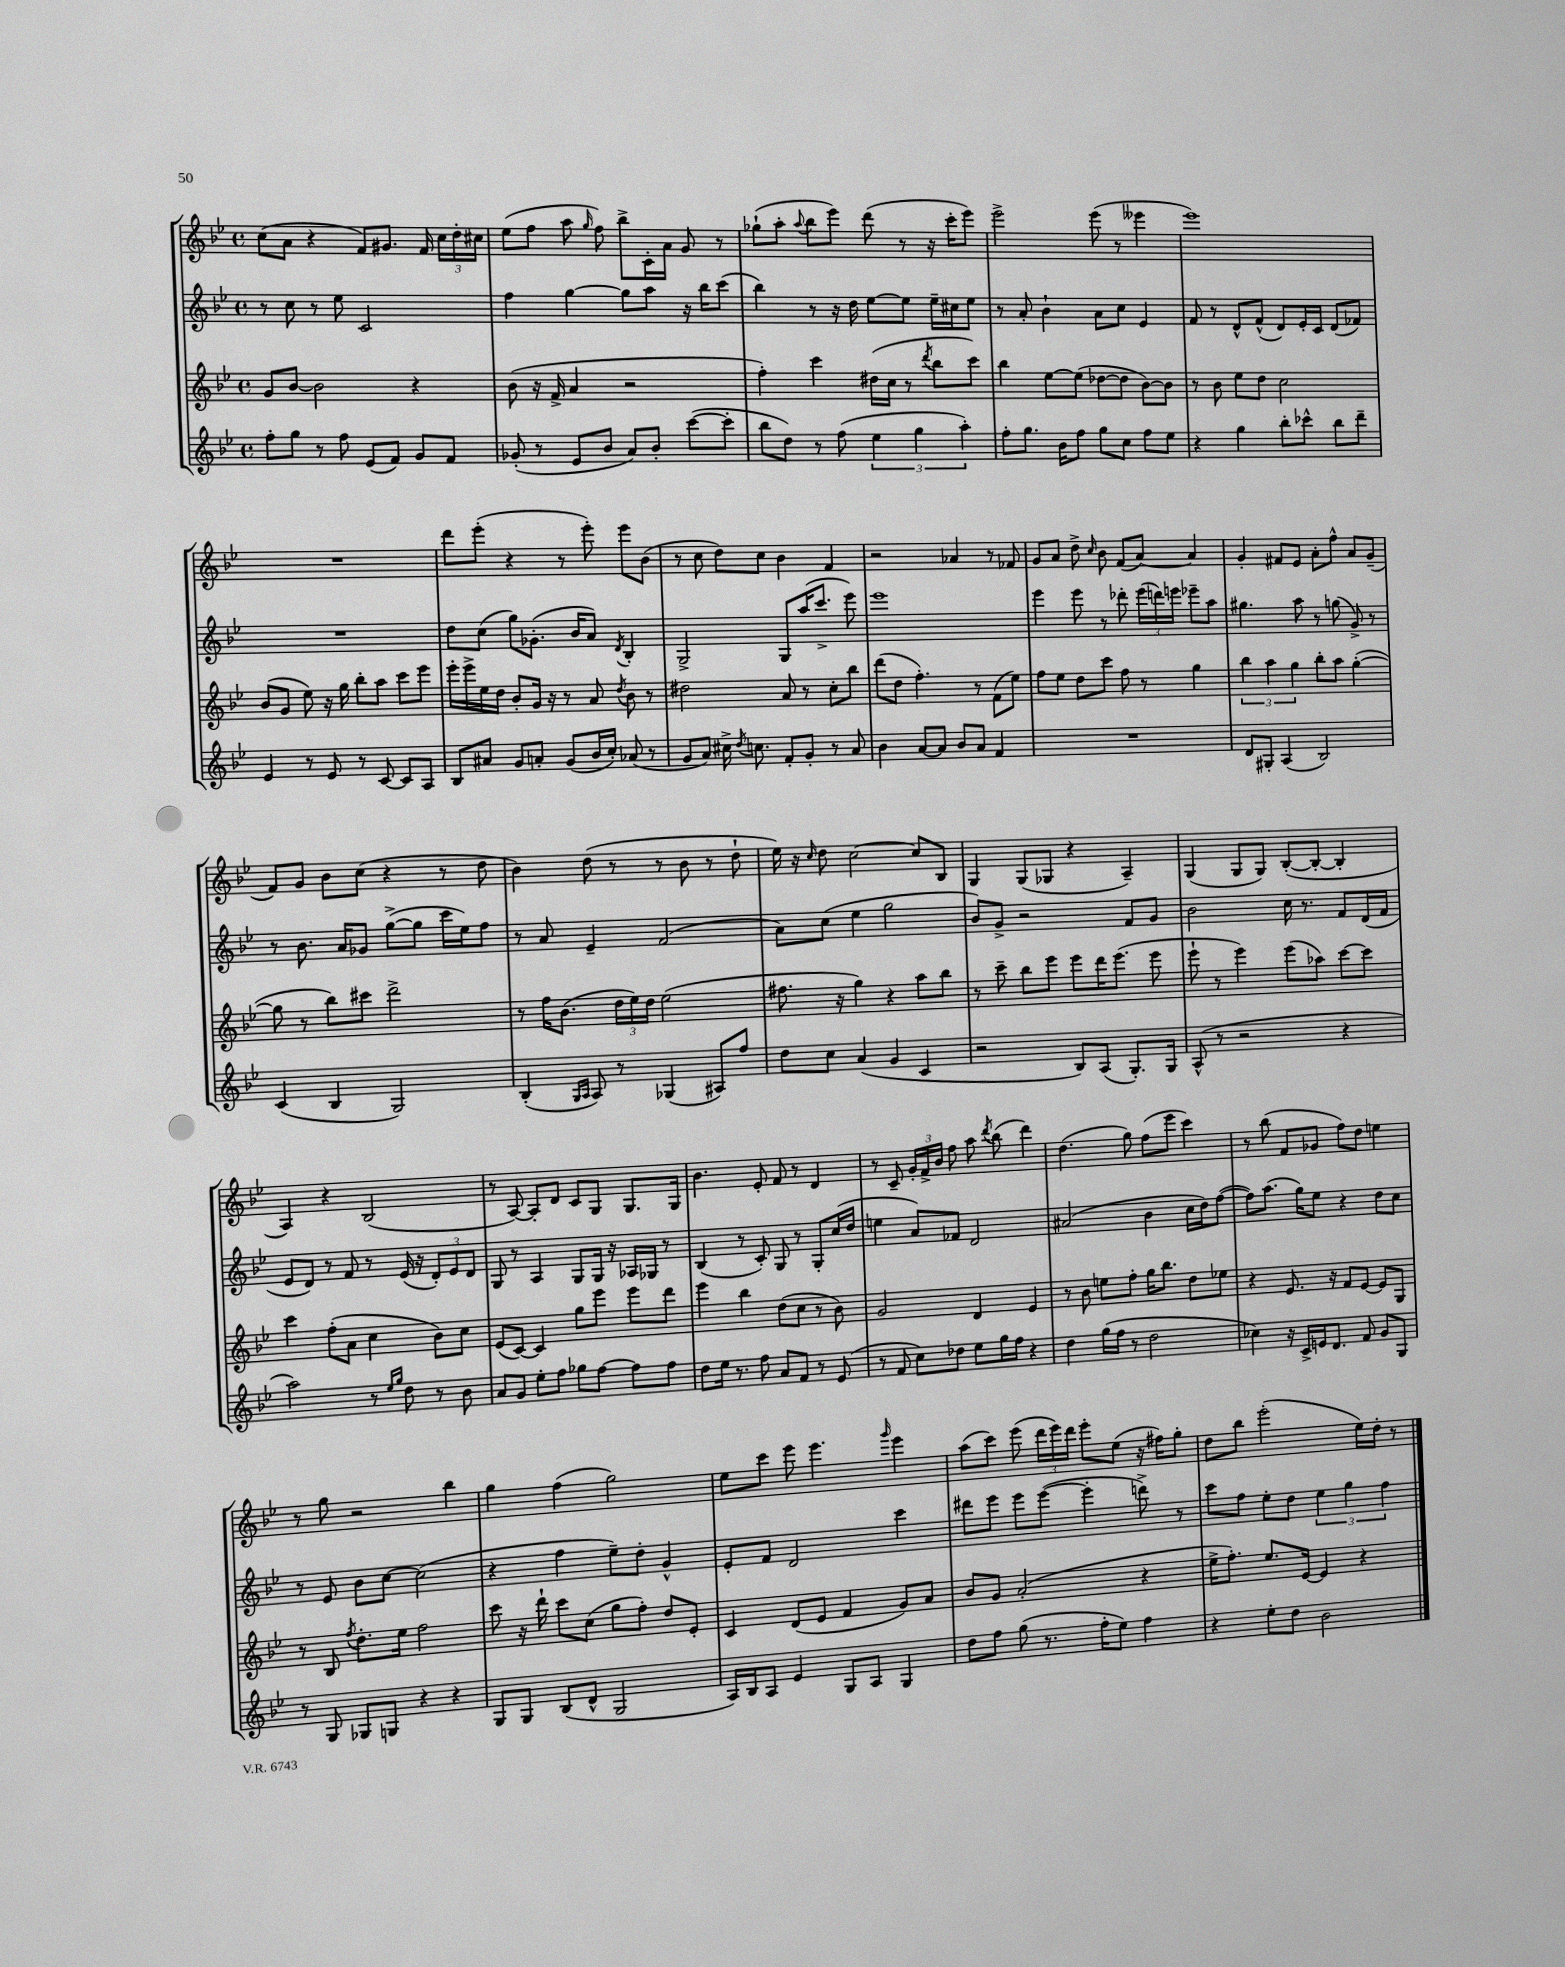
<<
\new StaffGroup <<
\new Staff = "s0" {
    \clef treble \key bes \major \defaultTimeSignature \time 4/4
    \autoBeamOff c''8[( a'8] r4 f'8[) gis'8.] f'16 \tuplet 3/2 { c''16[ d''16-. cis''16] } |
    ees''8[( f''8] a''8 \grace { g''16 } f''8) bes''8[-> c'16-. a'16] g'8 r8 |
    ges''8[-!( a''8]-. \appoggiatura { a''8 } bes''8[ ees'''8]) d'''8( r8 r16 c'''16[-. ees'''8]) |
    ees'''2-> ees'''8( r8 eeses'''4 |
    ees'''1) |
    R1 |
    d'''8[ ees'''8]-.( r4 r8 ees'''8-.) ees'''8[ bes'8]( |
    r8 c''8 d''8[) c''8] bes'4 f'4 |
    r2 aes'4 r8 fes'8 |
    g'8[ a'8] d''8-> \grace { c''16 } bes'8 f'8[( a'8]~) a'4 |
    g'4-. fis'8[ ees'8] a'8[-. f''8]-^ a'8[ g'8]--( |
    f'8[) g'8] bes'8[ c''8]( r4 r8 d''8 |
    bes'4) d''8( r8 r8 bes'8 r8 d''8-! |
    ees''16) r16 \grace { c''16 } d''8 c''2~ c''8[ bes8] |
    g4 g8[( ges8] r4 a4--) |
    g4( g8[ g8]) bes8[~-.( bes8]~-. bes4-. |
    a4) r4 bes2( |
    r8 a8~) a8[-. d'8] c'8[ g8] g8.[ g16] |
    bes'4. ees'8-. f'8 r8 d'4 |
    r8 c'8-- \tuplet 3/2 { g'16[-. f'16-> bes'16] } f''8 a''8 \acciaccatura { d'''8 } bes''8( d'''4) |
    d''4.( g''8) f''8[( ees'''8] c'''4) |
    r8 bes''8( f'8[ ges'8] f''8[) d''8] e''4 |
    r8 g''8 r2 bes''4 |
    g''4 f''4( g''2) |
    ees''8[ c'''8] ees'''8 ees'''4. \grace { g'''16 } ees'''4 |
    a''8[( c'''8]) ees'''8( \tuplet 3/2 { d'''16[ ees'''16) d'''16] } ees'''8[-. ees''8]( r16 fis''16[) g''8]-. |
    d''8[ bes''8] ees'''2-.( ees''16[) d''16]-. r8 \bar "|." |
}
\new Staff = "s1" {
    \clef treble \key bes \major \defaultTimeSignature \time 4/4
    \autoBeamOff r8 c''8 r8 ees''8 c'2 |
    f''4 g''4~ g''8[ a''8] r16 bes''16[ c'''8]( |
    bes''4) r8 r16 d''16 ees''8[~ ees''8] ees''16[-- cis''16 ees''8] |
    r8 a'8-. bes'4-! a'8[ c''8] ees'4 |
    f'8 r8 d'8[-^ f'8]-^( d'8[) ees'16-. c'16] d'8[( fes'8]) |
    R1 |
    d''8[ c''8]( g''8[) ges'8.]-.( bes'16[ a'8]) \acciaccatura { d'8 } bes4-. |
    g2-> g8[ a''16( c'''8.]-> ees'''8) |
    ees'''1 |
    ees'''4 ees'''8 r8 des'''8-. \tuplet 3/2 { ees'''16[( d'''16) e'''16] } ees'''8[-- a''8] |
    gis''4. a''8 r8 g''8( g'8->) r8 |
    r8 bes'8. a'16[ ges'8] g''8[~->( g''8] c'''16[ ees''16) f''8] |
    r8 a'8 ees'4-- f'2( |
    a'8[) c''8]( ees''4 g''2 |
    bes'8[) g'8]-> r2 f'8[ g'8] |
    bes'2 c''16 r8. f'8[ d'16( f'16] |
    ees'8[ d'8]) r8 f'8 r8 ees'16( r16 \tuplet 3/2 { d'8[-.) ees'8 d'8] } |
    g8 r8 a4 g8[ g16] r16 aes16[ ges16] r8 |
    bes4( r8 c'8-.) g8 r8 g8[-. c''16( d''16] |
    e''4 a'8[) fes'8] d'2 |
    ais'2( bes'4 c''16[ d''16) f''8]~( |
    f''8[) a''8.]( g''16[) ees''8] r4 d''8[ c''8] |
    r8 ees'8 bes'8[ c''8]~ c''2( |
    r4 f''4 ees''8[--) d''8]-. g'4-^ |
    ees'8[-. f'8] d'2 c'''4 |
    dis'''8[ ees'''8] ees'''8[ ees'''8]~( ees'''4-. d'''8->) r8 |
    c'''8[ f''8] ees''8[-. d''8] \tuplet 3/2 { ees''4 g''4 f''4 } \bar "|." |
}
\new Staff = "s2" {
    \clef treble \key bes \major \defaultTimeSignature \time 4/4
    \autoBeamOff g'8[ bes'8]~ bes'2 r4 |
    bes'8( r16 f'16-> a'4 r2 |
    f''4-.) c'''4 dis''16[( c''16] r8 \acciaccatura { d'''8 } bes''8[ c'''8]) |
    bes''4 ees''8[~ ees''8]( des''8[~ des''8] bes'8[~) bes'8] |
    r8 bes'8 ees''8[ d''8] c''2 |
    bes'8[( g'8] ees''8) r16 g''16 bes''8[-. a''8] c'''8[ ees'''8] |
    ees'''16[-. ees'''16-> ees''16 d''16] bes'8[-. g'16] r16 r8 a'8 \acciaccatura { d''8 } bes'8 r8 |
    dis''2 a'8 r8 c''8[-. bes''8] |
    d'''8[( d''8] f''4.-.) r8 f'8[( ees''8]) |
    f''8[ ees''8] d''8[ c'''8] f''8 r8 g''4 |
    \tuplet 3/2 { bes''4 a''4 g''4 } bes''8[-. a''8] g''4~-.( |
    g''8 r8 bes''8[) cis'''8] d'''2-> |
    r8 f''16[ bes'8.]( \tuplet 3/2 { d''16[ ees''16) d''16] } ees''2( |
    fis''8. r16 g''4) r4 a''8[ bes''8] |
    r8 c'''8-- bes''8[ ees'''8] ees'''8[ d'''16 ees'''8.]( ees'''8 |
    ees'''8-! r8 ees'''4) ees'''8[( aes''8]) c'''8[~ c'''8] |
    c'''4 f''8[-.( a'8] c''4 bes'8[) c''8] |
    ees'8[( c'8]~) c'4 g''8[ ees'''8] ees'''8[ d'''8] |
    ees'''4 bes''4 d''8[( c''8] r8 bes'8) |
    g'2 d'4 ees'4 |
    r8 bes'8 e''8[ f''8]-. g''16[ bes''8.] d''8[ ees''8] |
    r4 ees'8. r16 f'8[ ees'8]~ ees'8[ g8] |
    r8 bes8 \acciaccatura { f''8 } d''8.[-. ees''16] f''2 |
    c'''8 r16 d'''16-! c'''8[ c''8]( g''8[ f''8]-.) d''8[ ees'8]-. |
    c'4 d'8[( ees'8] f'4 g'8[) a'8] |
    bes'8[ g'8] a'2-.( r4 |
    ees''16[-> f''8.]-.) ees''8.[ ees'16]~ ees'4 r4 \bar "|." |
}
\new Staff = "s3" {
    \clef treble \key bes \major \defaultTimeSignature \time 4/4
    \autoBeamOff f''8[-. g''8] r8 f''8 ees'8[( f'8]) g'8[ f'8] |
    ges'8-.( r8 ees'8[ bes'8] a'8[) bes'8]-. c'''8[~( c'''8]-. |
    bes''8[ d''8]) r8 f''8( \tuplet 3/2 { ees''4 g''4 a''4-.) } |
    f''8[-. g''8.] bes'16[ f''8] g''8[ c''8] f''8[ ees''8] |
    r4 g''4 bes''8[-. ces'''8]-^ bes''8[ d'''8]-- |
    ees'4 r8 ees'8 r8 c'8~ c'8[ a8] |
    bes8[ ais'8] g'8[ a'8]-. g'8[( bes'16 c''16]-.) aes'8( r8 |
    g'8[ a'8]) cis''16-> \acciaccatura { d''8 } c''8. f'8[-. g'8]-. r8 a'8 |
    bes'4 a'8[~ a'8] bes'8[ a'8] f'4 |
    R1 |
    d'8[ gis8]-. a4( bes2) |
    c'4( bes4 g2) |
    bes4-.( \grace { g16[ a16] } a8) r8 ges4( ais8[) f''8] |
    d''8[ c''8] a'4( g'4 c'4 |
    r2 bes8[) a8]( g8.[-.) g16] |
    a8-^( r8 r2 r4 |
    a''2) r8 \grace { ees''16[ g''16] } d''8 r8 bes'8 |
    a'8[ g'8] ees''8[-. f''8] ges''8[ f''8]~ f''8[ f''8] |
    d''8[ ees''16] r8. f''8 a'8[ f'8] r8 ees'8( |
    r8 f'8 c''8[) des''8] ees''8[ g''16 f''16] r4 |
    d''4 g''16[( f''16] r8 d''2 |
    ces''4) r16 c'16[-> e'16 d'8.] f'8 g'8[ g8] |
    r8 g8 ges8[ g8] r4 r4 |
    g8[ g8] bes8[( d'8]-^ g2 |
    a16[) bes16 a8] ees'4 g8[ a8] g4 |
    d''8[ f''8] g''8( r8. f''16[-. ees''8]) f''4 |
    r4 ees''8[-. d''8] bes'2 \bar "|." |
}
>>
>>
\layout { \context { \Score \remove "Bar_number_engraver" } }
